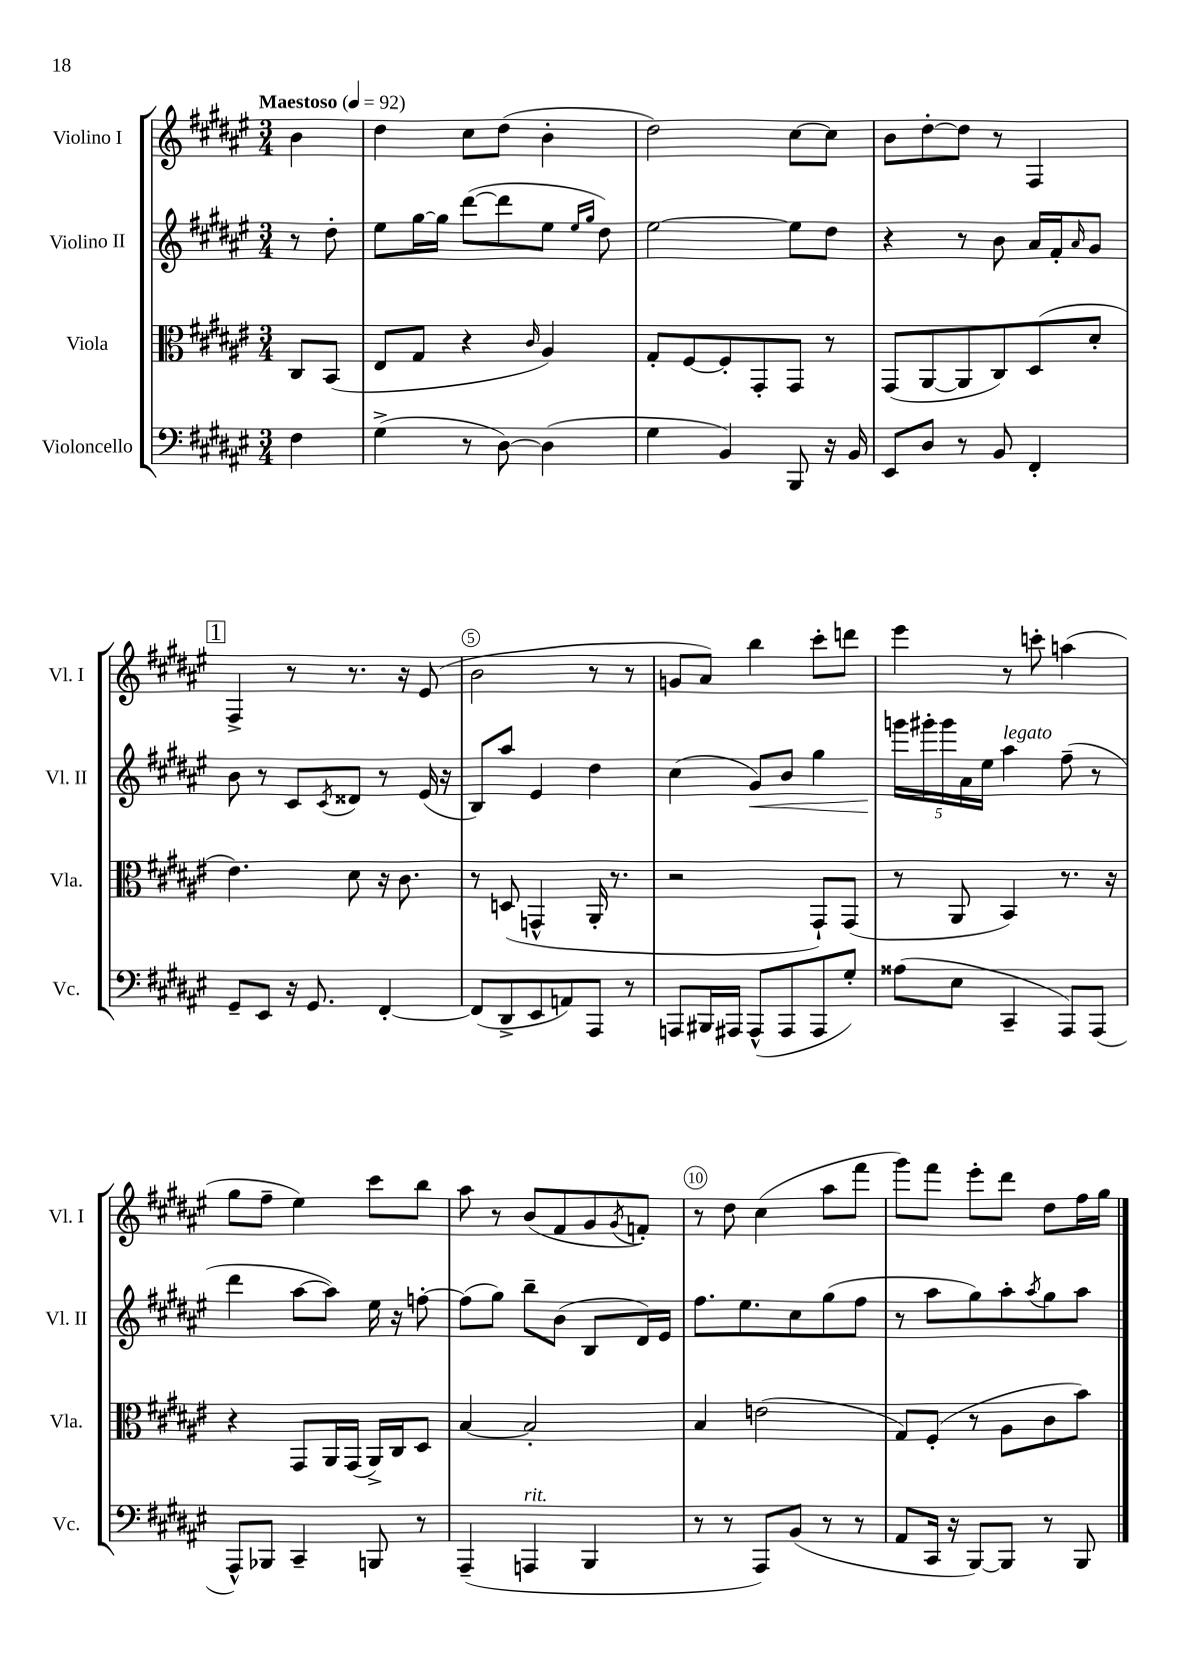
<<
\new StaffGroup <<
\new Staff = "s0" \with { instrumentName = "Violino I" shortInstrumentName = "Vl. I" } {
    \clef treble \key fis \major \numericTimeSignature \time 3/4 \partial 4 \tempo "Maestoso" 4 = 92
    b'4 |
    dis''4 cis''8 dis''8( b'4-. |
    dis''2) cis''8~ cis''8 |
    b'8 dis''8~-. dis''8 r8 fis4 |
    \mark \markup { \box "1" } fis4-> r8 r8. r16 eis'8( |
    b'2 r8 r8 |
    g'8 ais'8) b''4 cis'''8-. d'''8 |
    eis'''4 r8 c'''8-. a''4( |
    gis''8 fis''8-- eis''4) cis'''8 b''8 |
    ais''8 r8 b'8( fis'8 gis'8 \acciaccatura { gis'8 } f'8-.) |
    r8 dis''8 cis''4( ais''8 fis'''8 |
    gis'''8) fis'''8 eis'''8-. dis'''8 dis''8 fis''16 gis''16 \bar "|." |
}
\new Staff = "s1" \with { instrumentName = "Violino II" shortInstrumentName = "Vl. II" } {
    \clef treble \key fis \major \numericTimeSignature \time 3/4 \partial 4
    r8 dis''8-. |
    eis''8 gis''16~ gis''16 dis'''8~( dis'''8 eis''8 \grace { eis''16 gis''16 } dis''8) |
    eis''2~ eis''8 dis''8 |
    r4 r8 b'8 ais'16 fis'16-. \grace { ais'16 } gis'8 |
    \mark \markup { \box "1" } b'8 r8 cis'8 \acciaccatura { cis'8 } disis'8 r8 eis'16( r16 |
    b8) ais''8 eis'4 dis''4 |
    cis''4( gis'8\<) b'8 gis''4 |
    \tuplet 5/4 { g'''16\! gis'''16-. gis'''16 ais'16 eis''16 } ais''4^\markup { \italic "legato" } fis''8--( r8 |
    dis'''4 ais''8~ ais''8) eis''16 r16 f''8~-. |
    f''8( gis''8) b''8-- b'8( b8 dis'16) eis'16 |
    fis''8. eis''8. cis''8 gis''8( fis''8 |
    r8 ais''8 gis''8) ais''8-. \acciaccatura { ais''8 } gis''8 ais''8 \bar "|." |
}
\new Staff = "s2" \with { instrumentName = "Viola" shortInstrumentName = "Vla." } {
    \clef alto \key fis \major \numericTimeSignature \time 3/4 \partial 4
    cis8 b,8( |
    eis8 gis8 r4 \grace { cis'16 } ais4) |
    gis8-. fis8~ fis8-. gis,8-. gis,8 r8 |
    gis,8( ais,8~ ais,8 cis8) dis8( dis'8-. |
    \mark \markup { \box "1" } eis'4.) dis'8 r16 cis'8. |
    r8 d8( g,4-^ ais,16-. r8. |
    r2 gis,8-!) gis,8( |
    r8 ais,8 b,4) r8. r16 |
    r4 gis,8 ais,16 gis,16( ais,16->) cis16 dis8 |
    b4~ b2-. |
    b4 e'2( |
    gis8) fis8-.( r8 ais8 cis'8 b'8) \bar "|." |
}
\new Staff = "s3" \with { instrumentName = "Violoncello" shortInstrumentName = "Vc." } {
    \clef bass \key fis \major \numericTimeSignature \time 3/4 \partial 4
    fis4 |
    gis4->( r8 dis8~) dis4( |
    gis4 b,4) b,,8 r16 b,16 |
    eis,8 dis8 r8 b,8 fis,4-. |
    \mark \markup { \box "1" } gis,8-- eis,8 r16 gis,8. fis,4~-. |
    fis,8( dis,8-> eis,8 a,8) ais,,8 r8 |
    a,,8 bis,,16 ais,,16 ais,,8-^( ais,,8 ais,,8 gis8-.) |
    aisis8( eis8 cis,4-- ais,,8) ais,,8( |
    ais,,8-^) bes,,8 cis,4-- b,,8 r8 |
    ais,,4--( a,,4^\markup { \italic "rit." } b,,4 |
    r8 r8 ais,,8) b,8( r8 r8 |
    ais,8 cis,16 r16 b,,8~) b,,8 r8 b,,8 \bar "|." |
}
>>
>>
\layout { \context { \Score \override BarNumber.break-visibility = ##(#f #t #t) barNumberVisibility = #(every-nth-bar-number-visible 5) \override BarNumber.stencil = #(make-stencil-circler 0.1 0.3 ly:text-interface::print) } }
